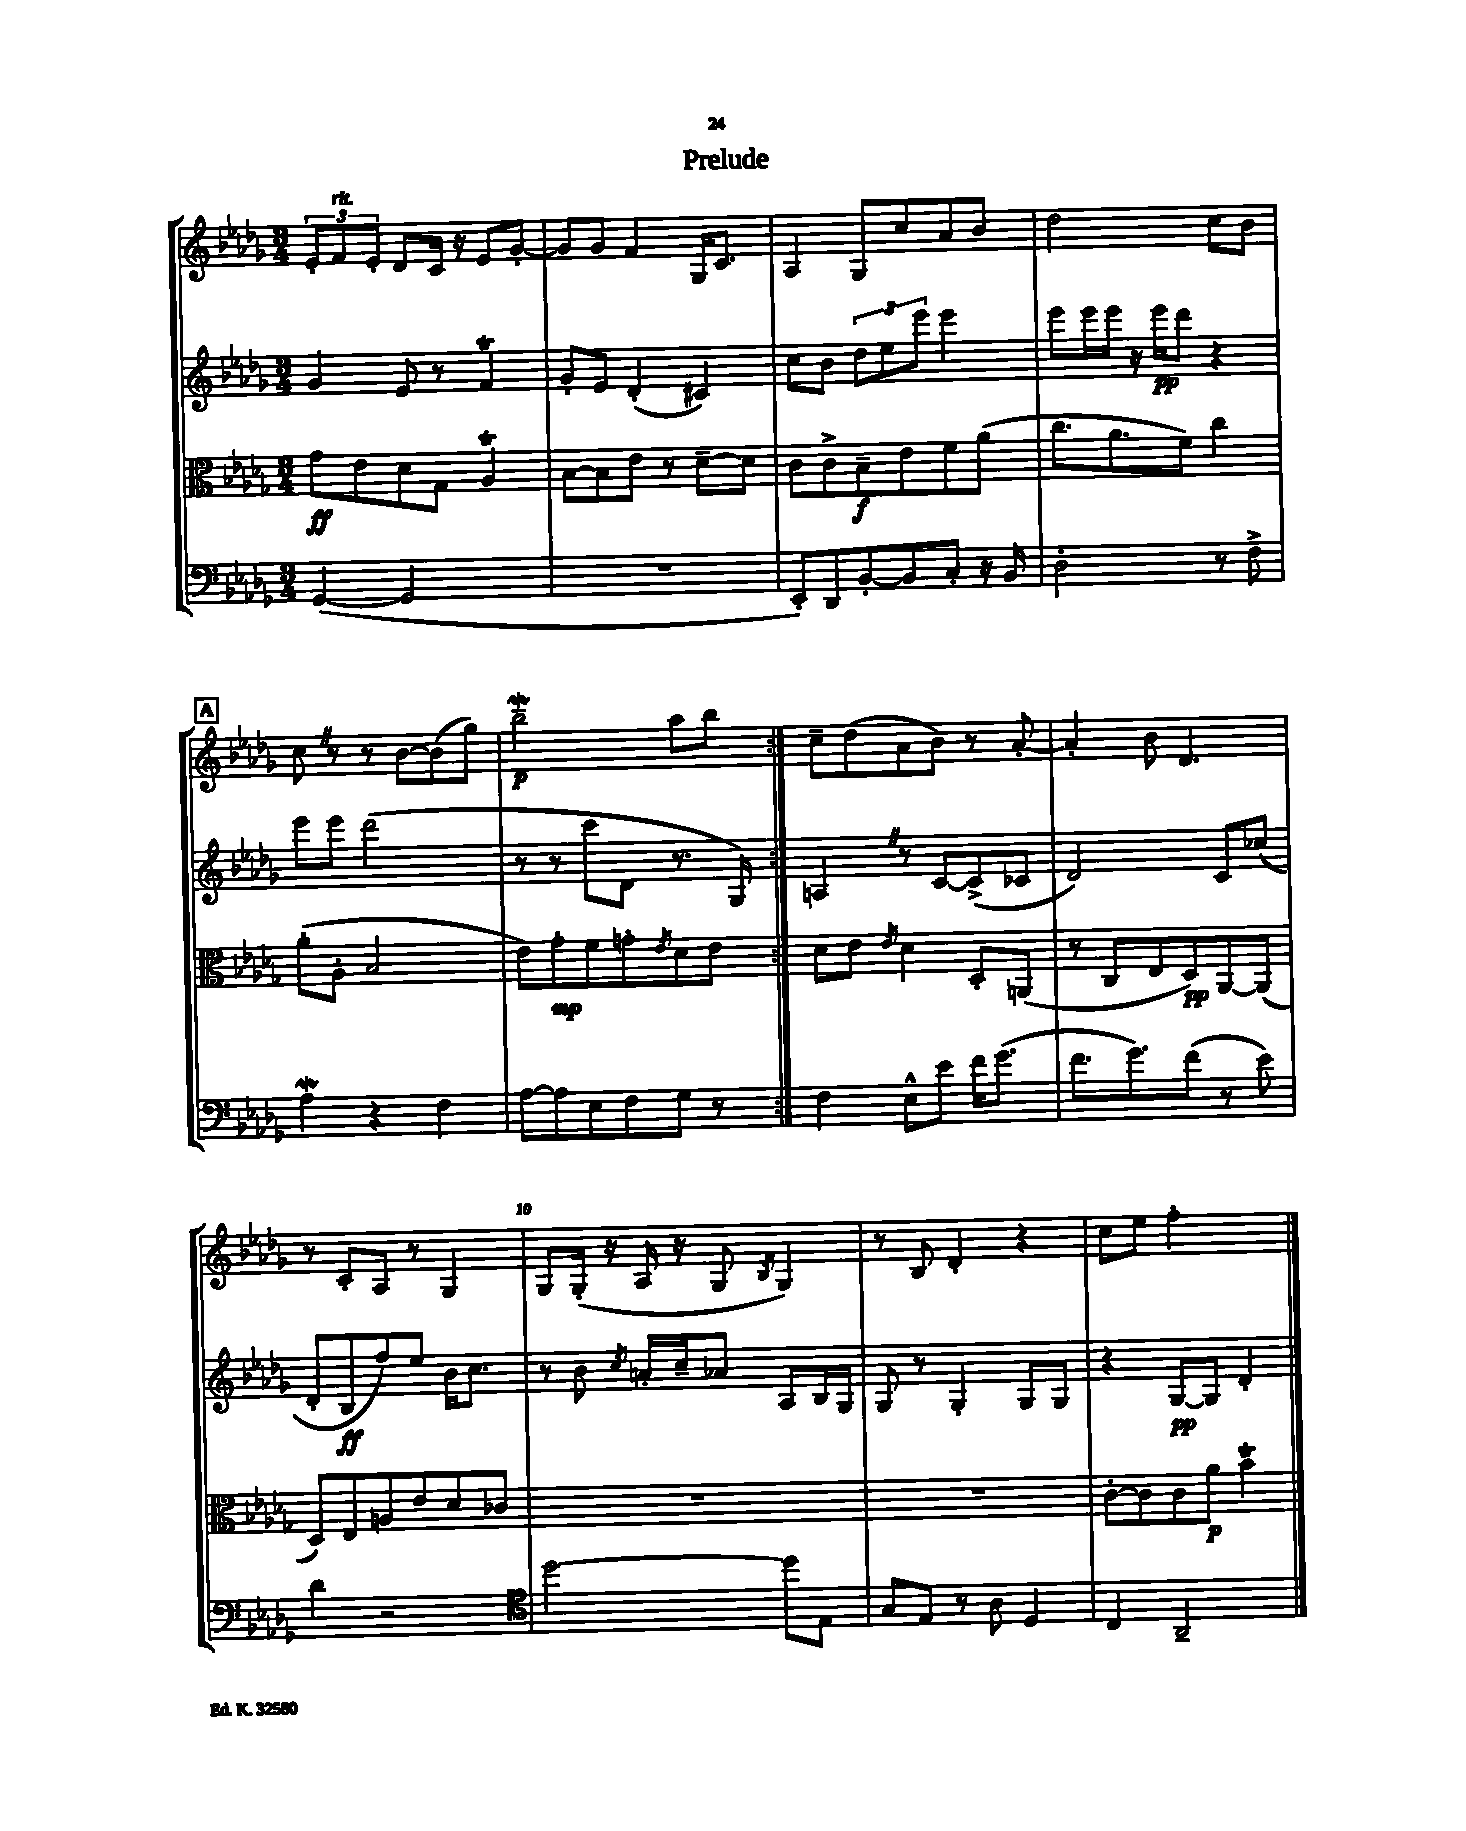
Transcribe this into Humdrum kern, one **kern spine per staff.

**kern	**kern	**kern	**kern
*staff4	*staff3	*staff2	*staff1
*clefF4	*clefC3	*clefG2	*clefG2
*k[b-e-a-d-g-]	*k[b-e-a-d-g-]	*k[b-e-a-d-g-]	*k[b-e-a-d-g-]
*M3/4	*M3/4	*M3/4	*M3/4
([4GG-	8g-	4g-	12e-'
.	.	.	12f
.	8e-	.	.
.	.	.	12e-'
2GG-]	8d-	8e-	8d-
.	8G-	8r	16c
.	.	.	16r
.	4A-	4f	8e-
.	.	.	[8g-'
=	=	=	=
2.r	[8B-	8g-'	8g-]
.	8B-]	8e-	8g-
.	8e-	(4d-'	4f
.	8r	.	.
.	[8d-~	4c#)	16G-
.	.	.	8.c
.	8d-]	.	.
=	=	=	=
8EE-')	8c	8cc	4A-
8DD-	8c^	8b-	.
[8BB-'	8B-~	12dd-	8G-
.	.	12ee-	.
8BB-]	8e-	.	8cc
.	.	12eee-	.
8C'	8f	4eee-	8a-
16r	(8a-	.	8b-
16BB-	.	.	.
=	=	=	=
2D-'	8.cc	8eee-	2dd-
.	.	16eee-	.
.	8.a-	16eee-	.
.	.	16r	.
.	.	16eee-	.
.	8f)	8ddd-	.
8r	4cc	4r	8cc
8F^	.	.	8b-
=	=	=	=
4A-	(8a-'	8eee-	8cc
.	8A-'	8eee-	8r
4r	2B-	(2ddd-	8r
.	.	.	[8b-
4F	.	.	(8b-]
.	.	.	8gg-)
=	=	=	=
[8A-	8e-)	8r	2bb-~
8A-]	8g-'	8r	.
8E-	8f	8ccc	.
8F	8g'	8d-	.
.	8qe-	.	.
8G-	8d-	8.r	8aa-
8r	8e-	.	8bb-
.	.	16G-)	.
=:|!	=:|!	=:|!	=:|!
4F	8d-	4A	8cc~
.	8e-	.	(8dd-
.	8qe-	.	.
8E-^^	4d-	8r	8a-
8e-	.	[8c	8b-)
16f	8D-'	(8c^]	8r
(8.g-	.	.	.
.	(8AA	8c-	[8a-'
=	=	=	=
8.f	8r	2d-)	4a-']
.	8C	.	.
8.g-)	.	.	.
.	8E-	.	8b-
(8f	8D-)	.	4.d-
8r	[8AA-	8c	.
8e-)	(8AA-]	(8cc-	.
=	=	=	=
4d-	8D-)	8d-'	8r
.	8E-	8B-	8c'
2r	8A	8ff)	8A-
.	8e-	8ee-	8r
.	8d-	16b-	4G-
.	.	8.cc	.
.	8c-	.	.
=	=	=	=
*clefC4	*	*	*
[2dd-	2.r	8r	8G-
.	.	8b-	(16G-'
.	.	.	16r
.	.	8qcc	.
.	.	16a'	16A-
.	.	16cc~	16r
.	.	8a-	8G-
.	.	.	8qB-
8dd-]	.	8A-	4G-)
8E-	.	16B-	.
.	.	16G-	.
=	=	=	=
8G-	2.r	8G-	8r
8E-	.	8r	8B-
8r	.	4G-'	4d-'
8A-	.	.	.
4D-	.	8G-	4r
.	.	8G-	.
=	=	=	=
4C	[8c'	4r	8cc
.	8c]	.	8ee-
2AA-~	8c	[8G-	2ff'
.	8a-	8G-]	.
.	4b-	4d-'	.
==	==	==	==
*-	*-	*-	*-
